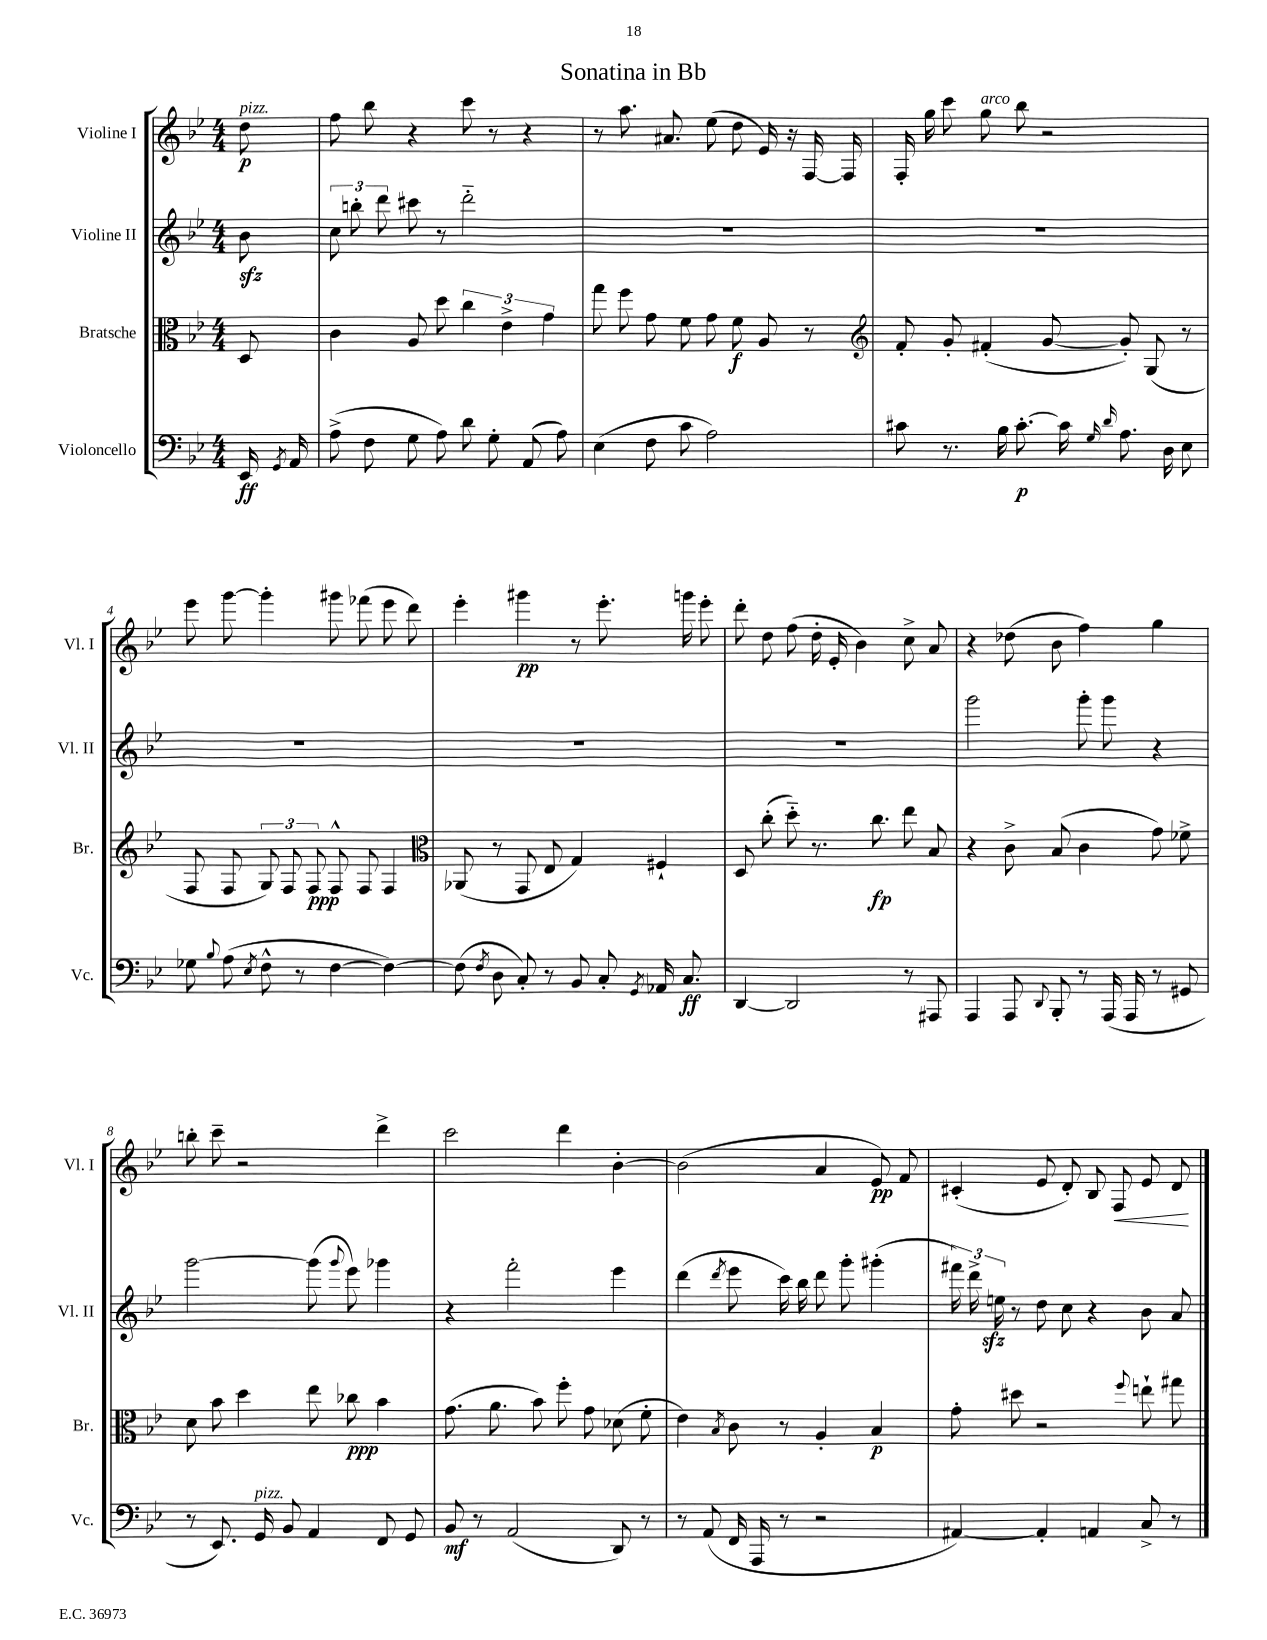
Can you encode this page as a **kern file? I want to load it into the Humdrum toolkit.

**kern	**dynam	**kern	**dynam	**kern	**kern	**dynam
*part4	*part4	*part3	*part3	*part2	*part1	*part1
*staff4	*staff4	*staff3	*staff3	*staff2	*staff1	*staff1
*I"Violoncello	*	*I"Bratsche	*	*I"Violine II	*I"Violine I	*
*I'Vc.	*	*I'Br.	*	*I'Vl. II	*I'Vl. I	*
*clefF4	*	*clefC3	*	*clefG2	*clefG2	*
*k[b-e-]	*	*k[b-e-]	*	*k[b-e-]	*k[b-e-]	*
*M4/4	*	*M4/4	*	*M4/4	*M4/4	*
=	=	=	=	=	=	=
!	!	!	!	!	!LO:TX:a:i:t=pizz.	!
16EE-/	ff	8D/	.	8b-zz\	8dd\	p
8qGG/	.	.	.	.	.	.
16AA/	.	.	.	.	.	.
=1	=1	=1	=1	=1	=1	=1
(8A^\	.	4c\	.	12cc\	8ff\	.
.	.	.	.	12bbn'\	.	.
8F\	.	.	.	.	8bb-\	.
.	.	.	.	12ddd\	.	.
8G\	.	8A/	.	8ccc#X\	4r	.
8A\)	.	8dd\	.	8r	.	.
8d\	.	6cc\	.	2ddd\	8ccc\	.
8G'\	.	.	.	.	8r	.
.	.	6e-^\	.	.	.	.
(8AA/	.	.	.	.	4r	.
.	.	6g\	.	.	.	.
8A\)	.	.	.	.	.	.
=2	=2	=2	=2	=2	=2	=2
(4E-\	.	8gg\	.	1r	8r	.
.	.	8ff\	.	.	8.aa\	.
8F\	.	8g\	.	.	.	.
.	.	.	.	.	8.a#X/	.
8c\	.	8f\	.	.	.	.
2A\)	.	8g\	.	.	(8ee-\	.
.	.	8f\	f	.	8dd\	.
.	.	8A/	.	.	16e-/)	.
.	.	.	.	.	16r	.
.	.	8r	.	.	[16F/	.
.	.	.	.	.	16F/]	.
=3	=3	=3	=3	=3	=3	=3
*	*	*clefG2	*	*	*	*
8c#X\	.	8f'/	.	1r	16F'/	.
.	.	.	.	.	16gg\	.
8.r	.	8g'/	.	.	8ccc\	.
!	!	!	!	!	!LO:TX:a:i:t=arco	!
.	.	(4f#X'/	.	.	8gg\	.
16B-\	.	.	.	.	.	.
[8.c#'\	p	.	.	.	8bb-\	.
.	.	[8g/	.	.	2r	.
16c#\]	.	.	.	.	.	.
16qqG/	.	.	.	.	.	.
16qqd/	.	.	.	.	.	.
8.A\	.	8g'/])	.	.	.	.
.	.	(8G/	.	.	.	.
16D\	.	.	.	.	.	.
8E-\	.	8r	.	.	.	.
!!LO:LB:g=z
=4	=4	=4	=4	=4	=4	=4
8G-X\	.	8F/	.	1r	8eee-\	.
8qqB-/	.	.	.	.	.	.
(8A\	.	8F/	.	.	[8ggg\	.
8qE-/	.	.	.	.	.	.
8F^^\	.	12G/)	.	.	4ggg'\]	.
.	.	12F/	.	.	.	.
8r	.	.	.	.	.	.
.	.	12F/	ppp	.	.	.
[4F\	.	8F^^/	.	.	8ggg#X\	.
.	.	8F/	.	.	(8fff-X\	.
4F\_)	.	4F/	.	.	8eee-\	.
.	.	.	.	.	8ddd\)	.
=5	=5	=5	=5	=5	=5	=5
*	*	*clefC3	*	*	*	*
(8F\]	.	(8AA-X/	.	1r	4eee-'\	.
8qF/	.	.	.	.	.	.
8D\	.	8r	.	.	.	.
8C'/)	.	8GG/	.	.	4ggg#X\	pp
8r	.	8E-/	.	.	.	.
8BB-/	.	4G/)	.	.	8r	.
8C'/	.	.	.	.	8.eee-'\	.
8qGG/	.	.	.	.	.	.
16AA-X/	.	4F#X`/	.	.	.	.
8.C/	ff	.	.	.	16gggn\	.
.	.	.	.	.	8eee-'\	.
=6	=6	=6	=6	=6	=6	=6
[4DD/	.	8D/	.	1r	8ddd'\	.
.	.	(8cc'\	.	.	8dd\	.
2DD/]	.	8dd\)	.	.	(8ff\	.
.	.	8.r	.	.	16dd'\	.
.	.	.	.	.	16e-'/	.
.	.	.	.	.	4b-\)	.
.	.	8.cc\	fp	.	.	.
8r	.	8ee-\	.	.	8cc^\	.
8AAA#X/	.	8B-/	.	.	8a/	.
=7	=7	=7	=7	=7	=7	=7
4AAA/	.	4r	.	2ggg\	4r	.
8AAA/	.	8c^\	.	.	(8dd-X\	.
8qqDD/	.	.	.	.	.	.
8BBB-'/	.	(8B-/	.	.	8b-\	.
8r	.	4c\	.	8ggg'\	4ff\)	.
(16AAA/	.	.	.	8ggg\	.	.
16AAA/	.	.	.	.	.	.
8r	.	8g\)	.	4r	4gg\	.
8GG#X/	.	8f-X^\	.	.	.	.
!!LO:LB:g=z
=8	=8	=8	=8	=8	=8	=8
8r	.	8d\	.	[2ggg\	8bbn'\	.
8.EE-/)	.	8b-\	.	.	8ccc~\	.
.	.	4dd\	.	.	2r	.
!LO:TX:a:i:t=pizz.	!	!	!	!	!	!
16GG/	.	.	.	.	.	.
8BB-/	.	.	.	.	.	.
4AA/	.	8ee-\	.	(8ggg\]	.	.
.	.	.	.	8qqggg/	.	.
.	.	8cc-X\	ppp	8eee-\)	.	.
8FF/	.	4b-\	.	4ggg-X\	4ddd^\	.
8GG/	.	.	.	.	.	.
=9	=9	=9	=9	=9	=9	=9
8BB-/	mf	(8.g\	.	4r	2ccc\	.
8r	.	.	.	.	.	.
.	.	8.a\	.	.	.	.
(2AA/	.	.	.	2fff'\	.	.
.	.	8b-\)	.	.	.	.
.	.	8ff'\	.	.	4ddd\	.
.	.	8g\	.	.	.	.
8DD/)	.	(8d-X\	.	4eee-\	[4b-'\	.
8r	.	8f'\	.	.	.	.
=10	=10	=10	=10	=10	=10	=10
8r	.	4e-\)	.	(4ddd\	(2b-\]	.
(8AA/	.	.	.	.	.	.
.	.	8qB-/	.	8qddd/	.	.
16FF/	.	8c\	.	8eee-\	.	.
16AAA/	.	.	.	.	.	.
8r	.	8r	.	16ccc\)	.	.
.	.	.	.	16bb-\	.	.
2r	.	4A'/	.	8ddd\	4a/	.
.	.	.	.	8ggg'\	.	.
.	.	4B-/	p	(4ggg#X'\	8e-/)	pp
.	.	.	.	.	8f/	.
=11	=11	=11	=11	=11	=11	=11
[4AA#X/)	.	8g'\	.	24fff#X\)	(4c#X'/	.
.	.	.	.	24ddd^\	.	.
.	.	.	.	24eenzz\	.	.
.	.	8dd#X\	.	8r	.	.
4AA#'/]	.	2r	.	8dd\	8e-/	.
.	.	.	.	8cc\	8d'/)	.
4AAn/	.	.	.	4r	8B-/	.
!	!	!	!	!	!	!LO:HP:b
.	.	.	.	.	8F/	<
.	.	8qqff/	.	.	.	.
8C^/	.	8een`\	.	8b-\	8e-/	.
8r	.	8gg#X\	.	8a/	8d/	.
.	.	.	.	.	.	[
==	==	==	==	==	==	==
*-	*-	*-	*-	*-	*-	*-
